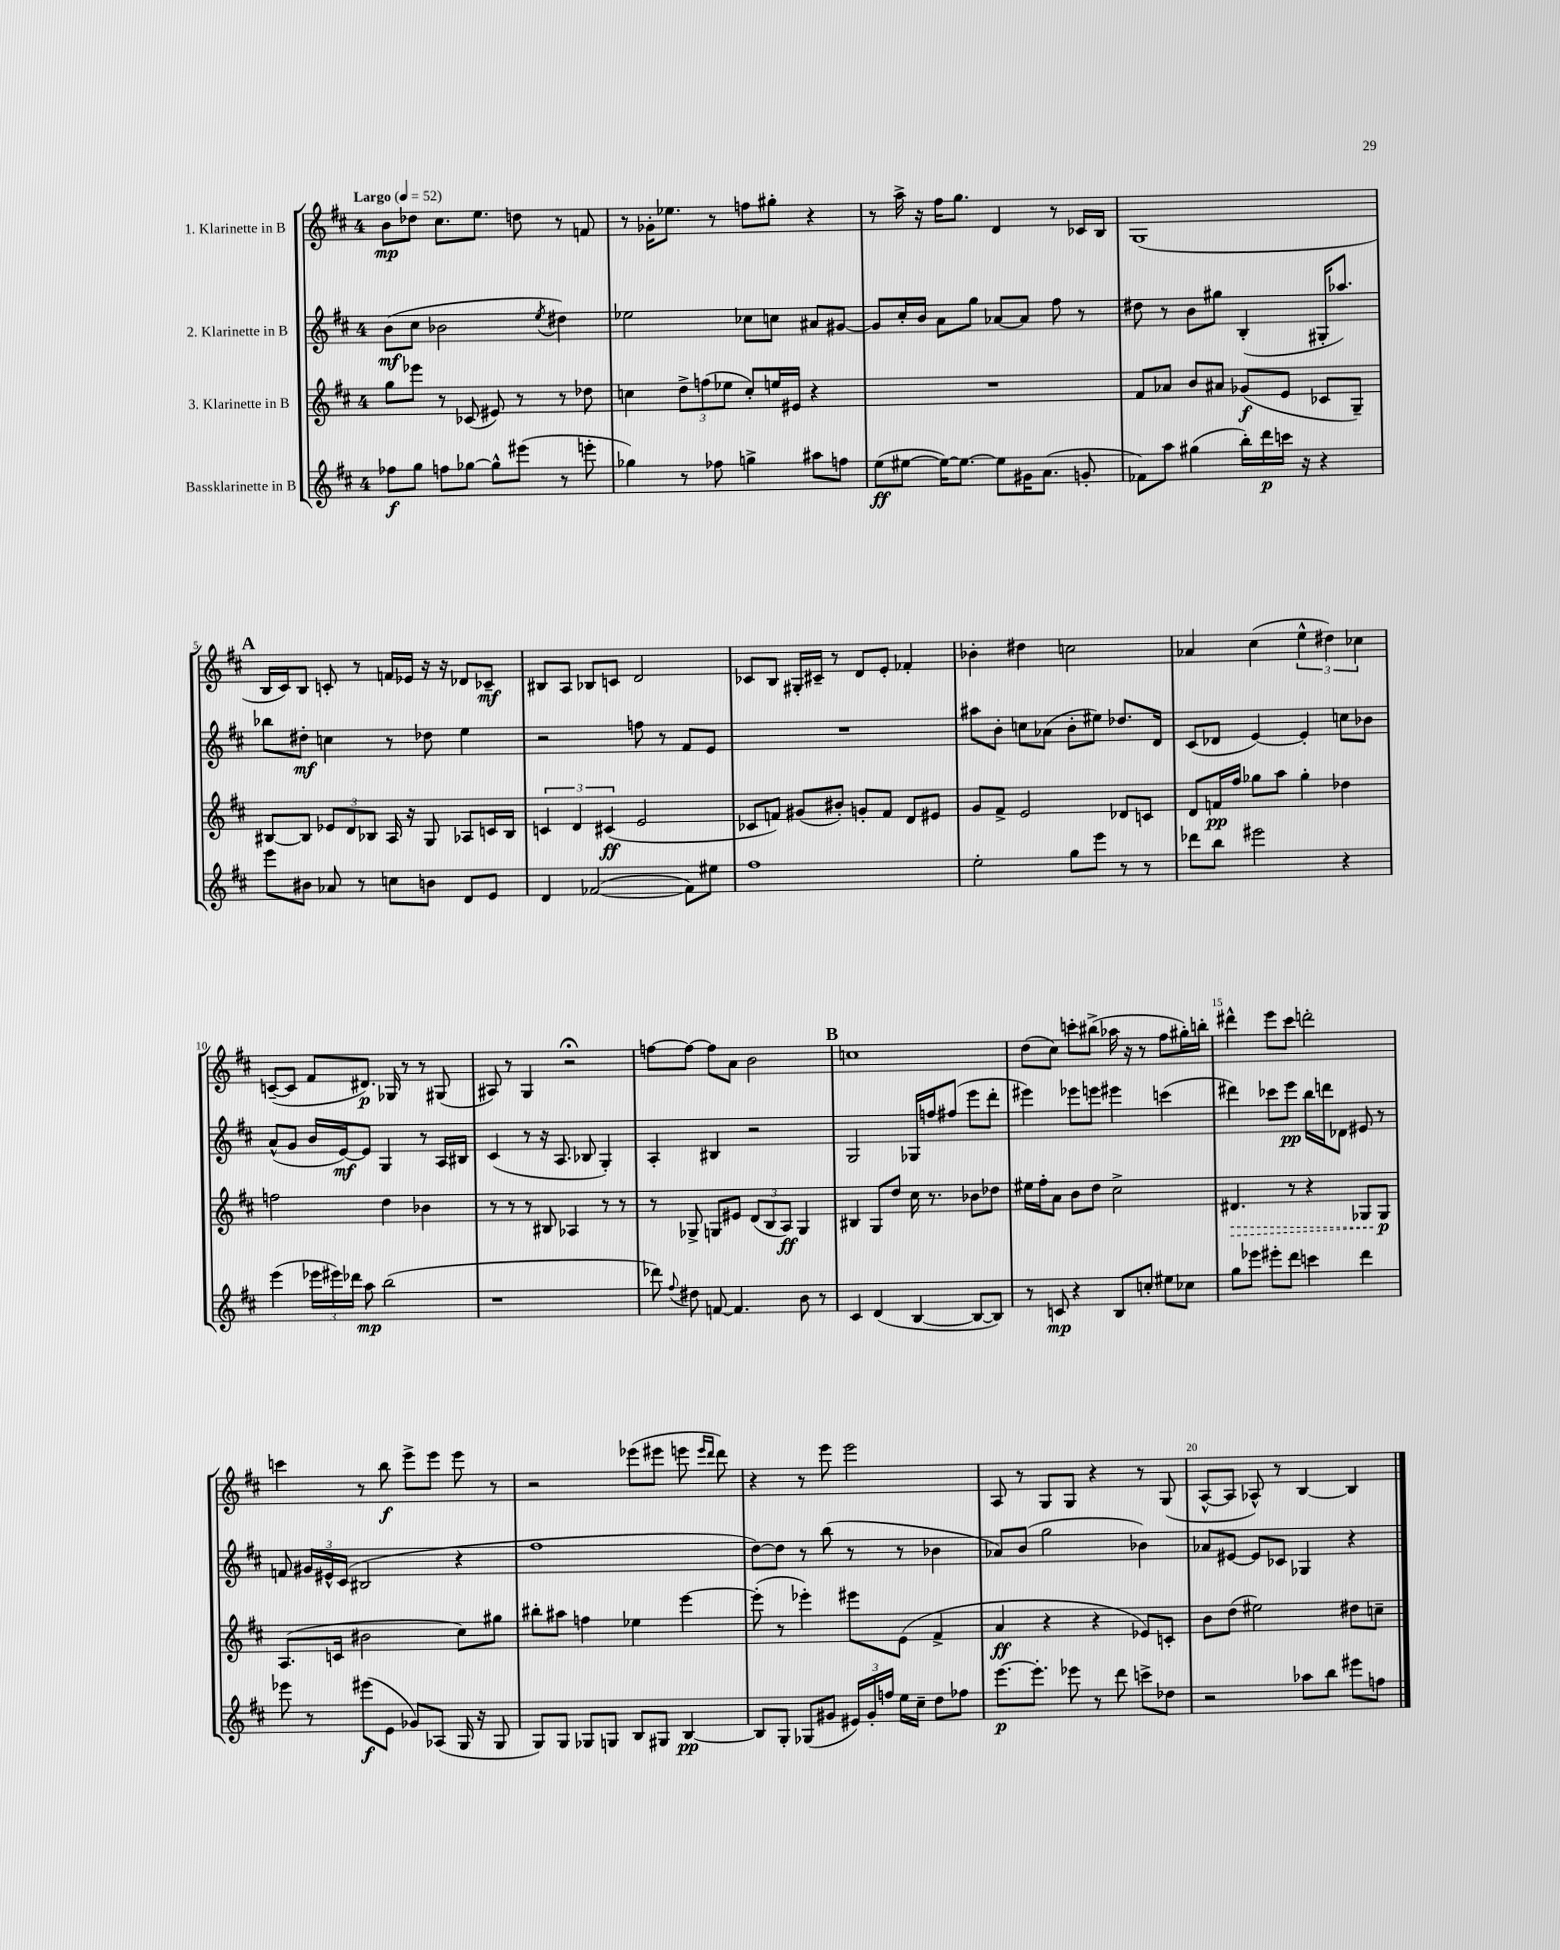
<<
\new StaffGroup <<
\new Staff = "s0" \with { instrumentName = "1. Klarinette in B" } {
    \clef treble \key d \major \once \override Staff.TimeSignature.style = #'single-digit \time 4/4 \tempo "Largo" 4 = 52
    \autoBeamOff b'8[\mp des''8] cis''8.[ e''8.] d''8 r8 f'8 |
    r8 ges'16[-. ees''8.] r8 f''8[ gis''8]-. r4 |
    r8 a''16-> r16 fis''16[ g''8.] d'4 r8 ces'16[ b16] |
    g1( |
    \mark \markup { \bold "A" } b16[ cis'16) b8] c'8-. r8 f'16[ ees'16] r16 r16 des'8[ ces'8]--\mf |
    bis8[ a8] bes8[ c'8] d'2 |
    ces'8[ b8] gis16[-. cis'16]-- r8 d'8[ e'8]-. fes'4-. |
    bes'4-. dis''4 c''2 |
    aes'4 cis''4( \tuplet 3/2 { e''4-^ dis''4) ces''4 } |
    c'8[~--( c'8] fis'8[ dis'8.]\p) ges16 r8 r8 gis8( |
    ais8) r8 g4 r2\fermata |
    f''8[~ f''8]~ f''8[ a'8] b'2 |
    \mark \markup { \bold "B" } c''1 |
    d''8[( cis''8]) c'''8[-. bis''8]->( aes''16 r16 r8 fis''8[ gis''16-.) b''16]-. |
    dis'''4-^ e'''8[ cis'''8] d'''2-. |
    c'''4 r8 b''8\f e'''8[-> e'''8] e'''8 r8 |
    r2 ees'''8[( eis'''8] e'''8 \grace { e'''16[ d'''16] } d'''8) |
    r4 r8 e'''8 e'''2 |
    a8 r8 g8[ g8] r4 r8 g8( |
    a8[~-^ a8] aes8-^) r8 b4~ b4 \bar "|." |
}
\new Staff = "s1" \with { instrumentName = "2. Klarinette in B" } {
    \clef treble \key d \major \once \override Staff.TimeSignature.style = #'single-digit \time 4/4
    \autoBeamOff b'8[\mf( cis''8] bes'2 \acciaccatura { e''8 } dis''4) |
    ees''2 ces''8[ c''8] ais'8[ gis'8]~ |
    gis'8[ cis''16-. b'16] a'8[ g''8] aes'8[~ aes'8] fis''8 r8 |
    dis''8 r8 b'8[ gis''8] b4-.( gis16[-. aes''8.]) |
    \mark \markup { \bold "A" } bes''8[ dis''8]-.\mf c''4 r8 des''8 e''4 |
    r2 f''8 r8 fis'8[ e'8] |
    R1 |
    ais''8[ b'8]-. c''8[ aes'8]( b'8[-. eis''8]) des''8.[ d'16] |
    cis'8[( des'8] e'4~) e'4-. c''8[ bes'8] |
    a'8[-^( g'8] b'16[ e'16~\mf) e'8] g4 r8 a16[ bis16] |
    cis'4( r8 r16 a8. bes8 g4-.) |
    a4-. bis4 r2 |
    \mark \markup { \bold "B" } g2 ges16[ f''16 fis''8]( e'''8[ d'''8]-. |
    eis'''4) ees'''8[ e'''8] eis'''4 c'''4( |
    dis'''4) ces'''8[ e'''8]\pp b''16[ d'''16 des'8] eis'8 r8 |
    f'8 \tuplet 3/2 { gis'16[ eis'16-^ cis'16]( } bis2 r4 |
    fis''1 |
    d''8[~) d''8] r8 b''8( r8 r8 bes'4 |
    aes'8[) b'8]( g''2 bes'4) |
    aes'8[ eis'8]~ eis'8[ ces'8] ges4 r4 \bar "|." |
}
\new Staff = "s2" \with { instrumentName = "3. Klarinette in B" } {
    \clef treble \key d \major \once \override Staff.TimeSignature.style = #'single-digit \time 4/4
    \autoBeamOff g''8[ ees'''8] r8 ces'8( eis'8) r8 r8 des''8 |
    c''4 \tuplet 3/2 { d''8[-> f''8( ees''8] } c''8[-.) e''16 eis'16] r4 |
    R1 |
    fis'8[ aes'8] b'8[ ais'8] ges'8[\f( e'8] ces'8[ g8]--) |
    \mark \markup { \bold "A" } bis8[~ bis8] \tuplet 3/2 { ees'8[ d'8 bes8] } a16 r16 g8 aes8[ c'16 bes16] |
    \tuplet 3/2 { c'4 d'4 cis'4\ff( } e'2 |
    ces'8[ f'8]) gis'8[( bis'8]-.) g'8[-. f'8] d'8[ eis'8] |
    g'8[ fis'8]-> e'2 des'8[ c'8] |
    d'8[ f'16\pp fis''16] ges''8[ a''8] ges''4-. des''4 |
    f''2 d''4 bes'4 |
    r8 r8 r8 bis8 aes4 r8 r8 |
    r8 ges8-> g8[ eis'8] \tuplet 3/2 { d'8[( b8 a8]\ff) } g4 |
    \mark \markup { \bold "B" } bis4 g8[ d''8] cis''16 r8. bes'8[ des''8] |
    eis''16[ fis''16-. a'8] b'8[ d''8] cis''2-> |
    \once \override Hairpin.style = #'dashed-line dis'4.\> r8 r4 ges8[ ges8]\p\! |
    a8.[( c'16] bis'2 cis''8[) gis''8] |
    bis''8[-. ais''8] f''4 ees''4 e'''4~ |
    e'''8-.( r8 ees'''4-.) eis'''8[ e'8]( fis'4-> |
    a'4\ff r4 r4 ees'8[) c'8]-. |
    b'8[ d''8]( eis''2) dis''8[ c''8]-- \bar "|." |
}
\new Staff = "s3" \with { instrumentName = "Bassklarinette in B" } {
    \clef treble \key d \major \once \override Staff.TimeSignature.style = #'single-digit \time 4/4
    \autoBeamOff fes''8[\f g''8] f''8[ ges''8]~ ges''8[-^ eis'''8]( r8 e'''8-. |
    ges''4) r8 fes''8 g''4-> ais''8[ f''8] |
    e''8[\ff( eis''8]~ eis''16[~) eis''8.]~ eis''8[ gis'16 a'8.]( g'8-. |
    fes'8[) a''8] gis''4( b''16[-.) d'''16\p c'''16] r16 r4 |
    \mark \markup { \bold "A" } e'''8[ bis'8] aes'8 r8 c''8[ b'8] d'8[ e'8] |
    d'4 fes'2~( fes'8[) eis''8] |
    fis''1 |
    e''2-. g''8[ e'''8] r8 r8 |
    des'''8[ b''8] eis'''2 r4 |
    e'''4( \tuplet 3/2 { ees'''16[ eis'''16) des'''16] } a''8\mp b''2( |
    r1 |
    des'''8) \appoggiatura { fis''8 } dis''8 f'8~ f'4. b'8 r8 |
    \mark \markup { \bold "B" } cis'4 d'4( b4~ b8[~ b8]) |
    r8 c'8\mp r4 b8[ c''8]-. eis''8[ ces''8] |
    g''8[ ees'''8] eis'''8[-. d'''8] c'''4 d'''4 |
    ees'''8 r8 eis'''8[\f( e'8] ges'8[) aes8]( g16 r16 g8 |
    g8[) g8] ges8[ g8] b8[ gis8] b4~\pp |
    b8[ g8]-. ges8[( gis'8] \tuplet 3/2 { eis'16[) gis'16-. f''16] } e''16[ cis''16]-- d''8[ fes''8] |
    e'''8.[~\p e'''8.]-. ees'''8 r8 d'''8 c'''8[-> des''8] |
    r2 aes''8[ b''8] eis'''8[ f''8] \bar "|." |
}
>>
>>
\layout { \context { \Score \override BarNumber.break-visibility = ##(#f #t #t) barNumberVisibility = #(every-nth-bar-number-visible 5) } }
